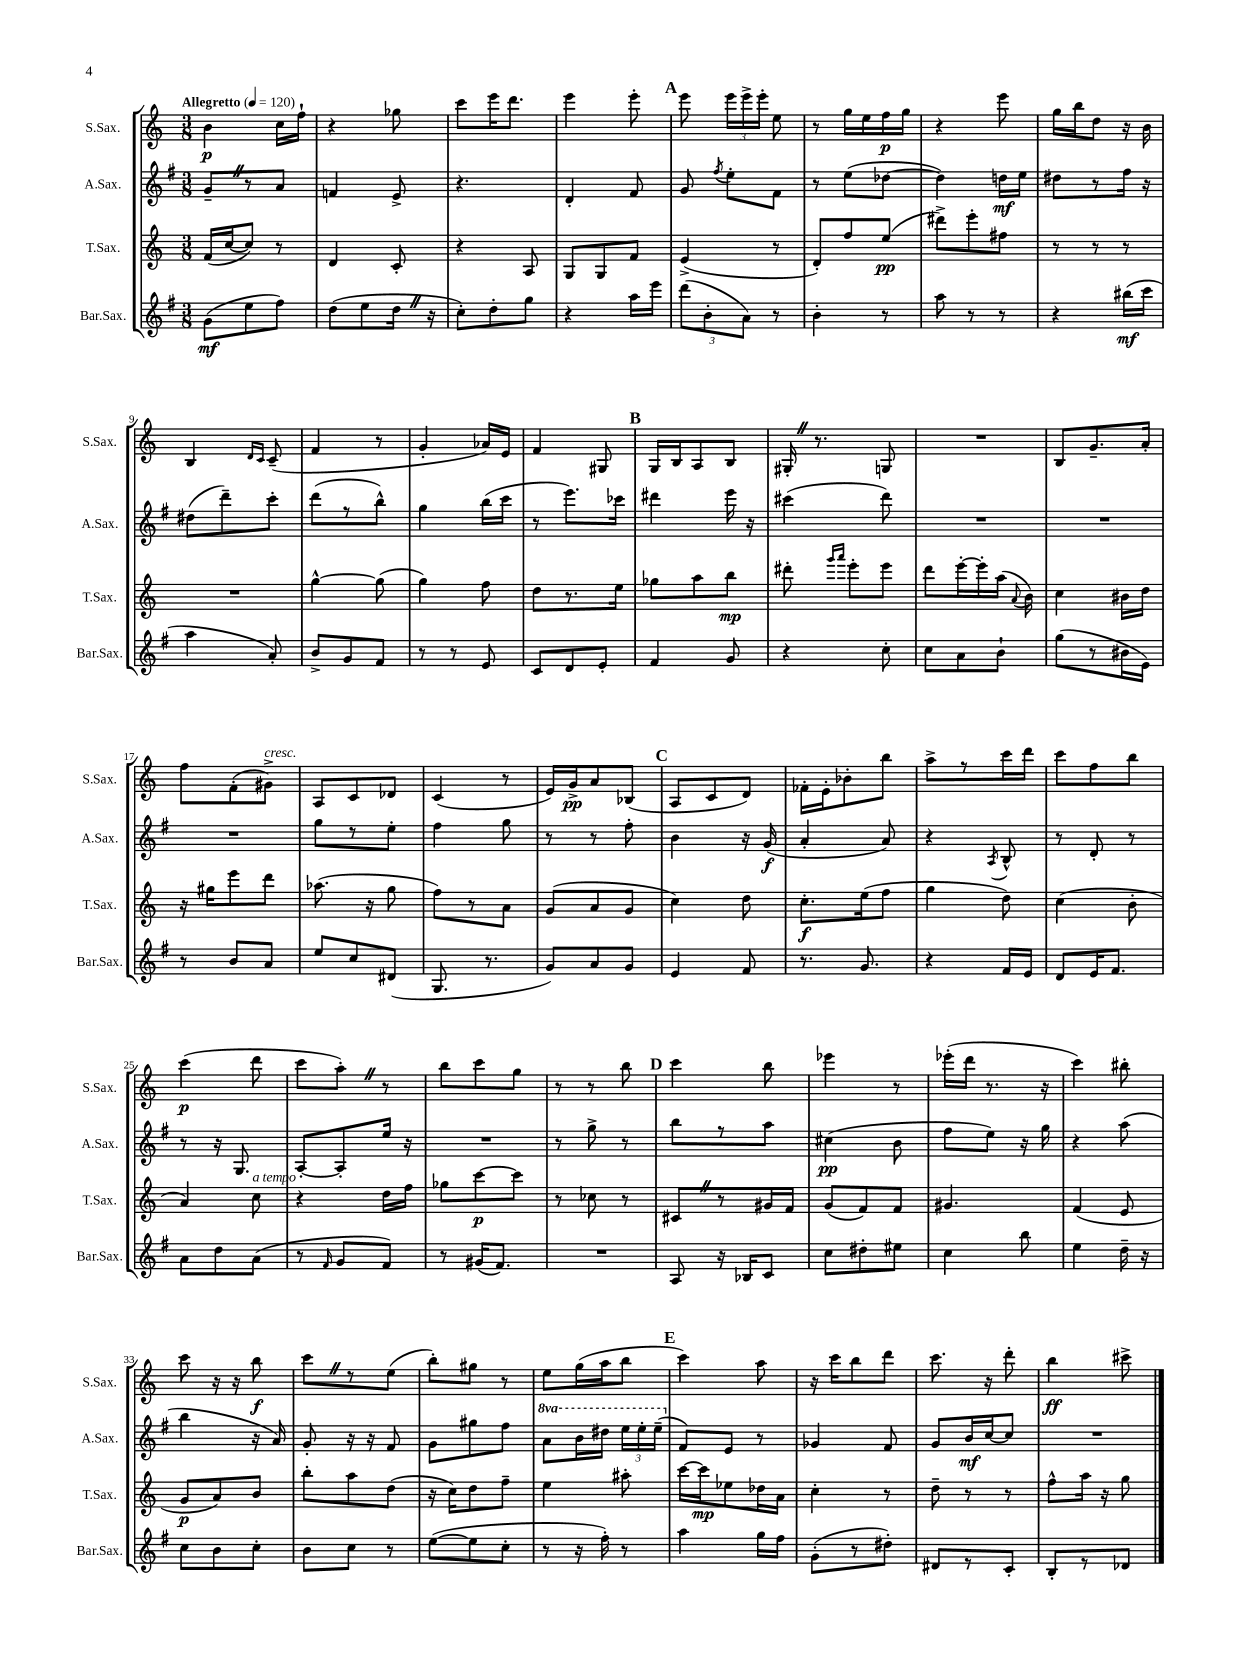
<<
\new StaffGroup <<
\new Staff = "s0" \with { instrumentName = "S.Sax." shortInstrumentName = "S.Sax." } {
    \clef treble \key c \major \numericTimeSignature \time 3/8 \tempo "Allegretto" 4 = 120
    \autoBeamOff b'4\p c''16[ f''16]-! |
    r4 ges''8 |
    c'''8[ e'''16 d'''8.] |
    e'''4 e'''8-. |
    \mark \markup { \bold "A" } e'''8 \tuplet 3/2 { e'''16[ e'''16-> e'''16]-. } e''8 |
    r8 g''16[ e''16 f''16\p g''16] |
    r4 e'''8 |
    g''16[ b''16 d''8] r16 b'16 |
    b4 \grace { d'16[ c'16] } c'8--( |
    f'4 r8 |
    g'4-. aes'16[) e'16] |
    f'4 gis8 |
    \mark \markup { \bold "B" } g16[ b16 a8 b8] |
    gis16-. \once \override BreathingSign.text = \markup { \musicglyph "scripts.caesura.straight" } \breathe r8. g8 |
    R4. |
    b8[ g'8.-- a'16]-. |
    f''8[ f'8-.( gis'8]->^\markup { \italic "cresc." }) |
    a8[ c'8 des'8] |
    c'4( r8 |
    e'16[) g'16->\pp a'8 bes8]( |
    \mark \markup { \bold "C" } a8[ c'8 d'8]) |
    fes'16[-. e'16-. bes'8-. b''8] |
    a''8[-> r8 c'''16 d'''16] |
    c'''8[ f''8 b''8] |
    c'''4\p( d'''8 |
    c'''8[ a''8]-.) \once \override BreathingSign.text = \markup { \musicglyph "scripts.caesura.straight" } \breathe r8 |
    b''8[ c'''8 g''8] |
    r8 r8 b''8 |
    \mark \markup { \bold "D" } c'''4 b''8 |
    ees'''4 r8 |
    ees'''16[-.( d'''16] r8. r16 |
    c'''4) bis''8-. |
    c'''8 r16 r16 b''8\f |
    c'''8[ \once \override BreathingSign.text = \markup { \musicglyph "scripts.caesura.straight" } \breathe r8 e''8]( |
    b''8[-.) gis''8] r8 |
    e''8[ g''16( a''16 b''8] |
    \mark \markup { \bold "E" } c'''4) a''8 |
    r16 c'''16[ b''8 d'''8] |
    c'''8. r16 d'''8-. |
    b''4\ff cis'''8-> \bar "|." |
}
\new Staff = "s1" \with { instrumentName = "A.Sax." shortInstrumentName = "A.Sax." } {
    \clef treble \key g \major \numericTimeSignature \time 3/8 \set Staff.ottavationMarkups = #ottavation-simple-ordinals
    \autoBeamOff g'8[-- \once \override BreathingSign.text = \markup { \musicglyph "scripts.caesura.straight" } \breathe r8 a'8] |
    f'4 e'8-> |
    r4. |
    d'4-. fis'8 |
    \mark \markup { \bold "A" } g'8 \acciaccatura { fis''8 } e''8[-. fis'8] |
    r8 e''8[( des''8]~ |
    des''4) d''16[\mf e''16] |
    dis''8[ r8 fis''16] r16 |
    dis''8[( d'''8--) c'''8]-. |
    d'''8[( r8 b''8]-^) |
    g''4 b''16[( c'''16] |
    r8 e'''8.[) ces'''16] |
    \mark \markup { \bold "B" } dis'''4 e'''16 r16 |
    cis'''4( d'''8) |
    R4. |
    R4. |
    R4. |
    g''8[ r8 e''8]-. |
    fis''4 g''8 |
    r8 r8 fis''8-. |
    \mark \markup { \bold "C" } b'4 r16 g'16\f( |
    a'4-. a'8) |
    r4 \acciaccatura { a8 } b8-^ |
    r8 d'8-. r8 |
    r8 r16 g8. |
    a8[~-. a8-. e''16] r16 |
    R4. |
    r8 g''8-> r8 |
    \mark \markup { \bold "D" } b''8[ r8 a''8] |
    cis''4\pp( b'8 |
    fis''8[ e''8]) r16 g''16 |
    r4 a''8( |
    b''4 r16 a'16) |
    g'8-. r16 r16 fis'8 |
    g'8[ gis''8 fis''8] |
    \ottava #1 a''8[ b''16 dis'''16] \tuplet 3/2 { e'''16[ e'''16-. e'''16]--( \ottava #0 } |
    \mark \markup { \bold "E" } fis'8[) e'8] r8 |
    ges'4 fis'8 |
    g'8[ b'16\mf c''16~ c''8] |
    R4. \bar "|." |
}
\new Staff = "s2" \with { instrumentName = "T.Sax." shortInstrumentName = "T.Sax." } {
    \clef treble \key c \major \numericTimeSignature \time 3/8
    \autoBeamOff f'16[( c''16~ c''8]) r8 |
    d'4 c'8-. |
    r4 a8 |
    g8[ g8 f'8] |
    \mark \markup { \bold "A" } e'4->( r8 |
    d'8[-.) f''8 e''8]\pp( |
    dis'''8[->) e'''8-. fis''8] |
    r8 r8 r8 |
    R4. |
    g''4~-^ g''8( |
    g''4) f''8 |
    d''8[ r8. e''16] |
    \mark \markup { \bold "B" } ges''8[ a''8 b''8]\mp |
    dis'''8-. \grace { g'''16[ a'''16] } e'''8[-. e'''8] |
    d'''8[ e'''16~-. e'''16-. a''16]( \appoggiatura { a'8 } b'16) |
    c''4 bis'16[ d''16] |
    r16 gis''16[ e'''8 d'''8] |
    aes''8.( r16 g''8 |
    f''8[) r8 a'8] |
    g'8[( a'8 g'8] |
    \mark \markup { \bold "C" } c''4) d''8 |
    c''8.[-.\f e''16( f''8] |
    g''4 d''8) |
    c''4( b'8-. |
    a'4) c''8^\markup { \italic "a tempo" } |
    r4 d''16[ f''16] |
    ges''8[ c'''8~\p c'''8] |
    r8 ces''8 r8 |
    \mark \markup { \bold "D" } cis'8[ \once \override BreathingSign.text = \markup { \musicglyph "scripts.caesura.straight" } \breathe r8 gis'16 f'16] |
    g'8[( f'8) f'8] |
    gis'4. |
    f'4( e'8 |
    g'8[\p a'8) b'8] |
    b''8[-. a''8 d''8]( |
    r16 c''16[) d''8 f''8]-- |
    e''4 ais''8-. |
    \mark \markup { \bold "E" } c'''16[~ c'''16\mp ees''8 des''16 a'16] |
    c''4-. r8 |
    d''8-- r8 r8 |
    f''8[-^ a''16] r16 g''8 \bar "|." |
}
\new Staff = "s3" \with { instrumentName = "Bar.Sax." shortInstrumentName = "Bar.Sax." } {
    \clef treble \key g \major \numericTimeSignature \time 3/8
    \autoBeamOff g'8[\mf( e''8 fis''8]) |
    d''8[( e''8 d''16] \once \override BreathingSign.text = \markup { \musicglyph "scripts.caesura.straight" } \breathe r16 |
    c''8[-.) d''8-. g''8] |
    r4 a''16[ e'''16] |
    \mark \markup { \bold "A" } \tuplet 3/2 { d'''8[( b'8-. a'8]) } r8 |
    b'4-. r8 |
    a''8 r8 r8 |
    r4 bis''16[\mf( c'''16] |
    a''4 a'8-.) |
    b'8[-> g'8 fis'8] |
    r8 r8 e'8 |
    c'8[ d'8 e'8]-. |
    \mark \markup { \bold "B" } fis'4 g'8 |
    r4 c''8-. |
    c''8[ a'8 b'8]-! |
    g''8[( r8 bis'16 e'16]) |
    r8 b'8[ a'8] |
    e''8[ c''8 dis'8]( |
    g8. r8. |
    g'8[) a'8 g'8] |
    \mark \markup { \bold "C" } e'4 fis'8 |
    r8. g'8. |
    r4 fis'16[ e'16] |
    d'8[ e'16 fis'8.] |
    a'8[ d''8 a'8]( |
    r8 \grace { fis'16 } g'8[ fis'8]) |
    r8 gis'16[( fis'8.]) |
    R4. |
    \mark \markup { \bold "D" } a8 r16 bes16[ c'8] |
    c''8[ dis''8-. eis''8] |
    c''4 b''8 |
    e''4 d''16-- r16 |
    c''8[ b'8 c''8]-. |
    b'8[ c''8] r8 |
    e''8[~( e''8 c''8]-. |
    r8 r16 fis''16-.) r8 |
    \mark \markup { \bold "E" } a''4 g''16[ fis''16] |
    g'8[-.( r8 dis''8]-.) |
    dis'8[ r8 c'8]-. |
    b8[-. r8 des'8] \bar "|." |
}
>>
>>
